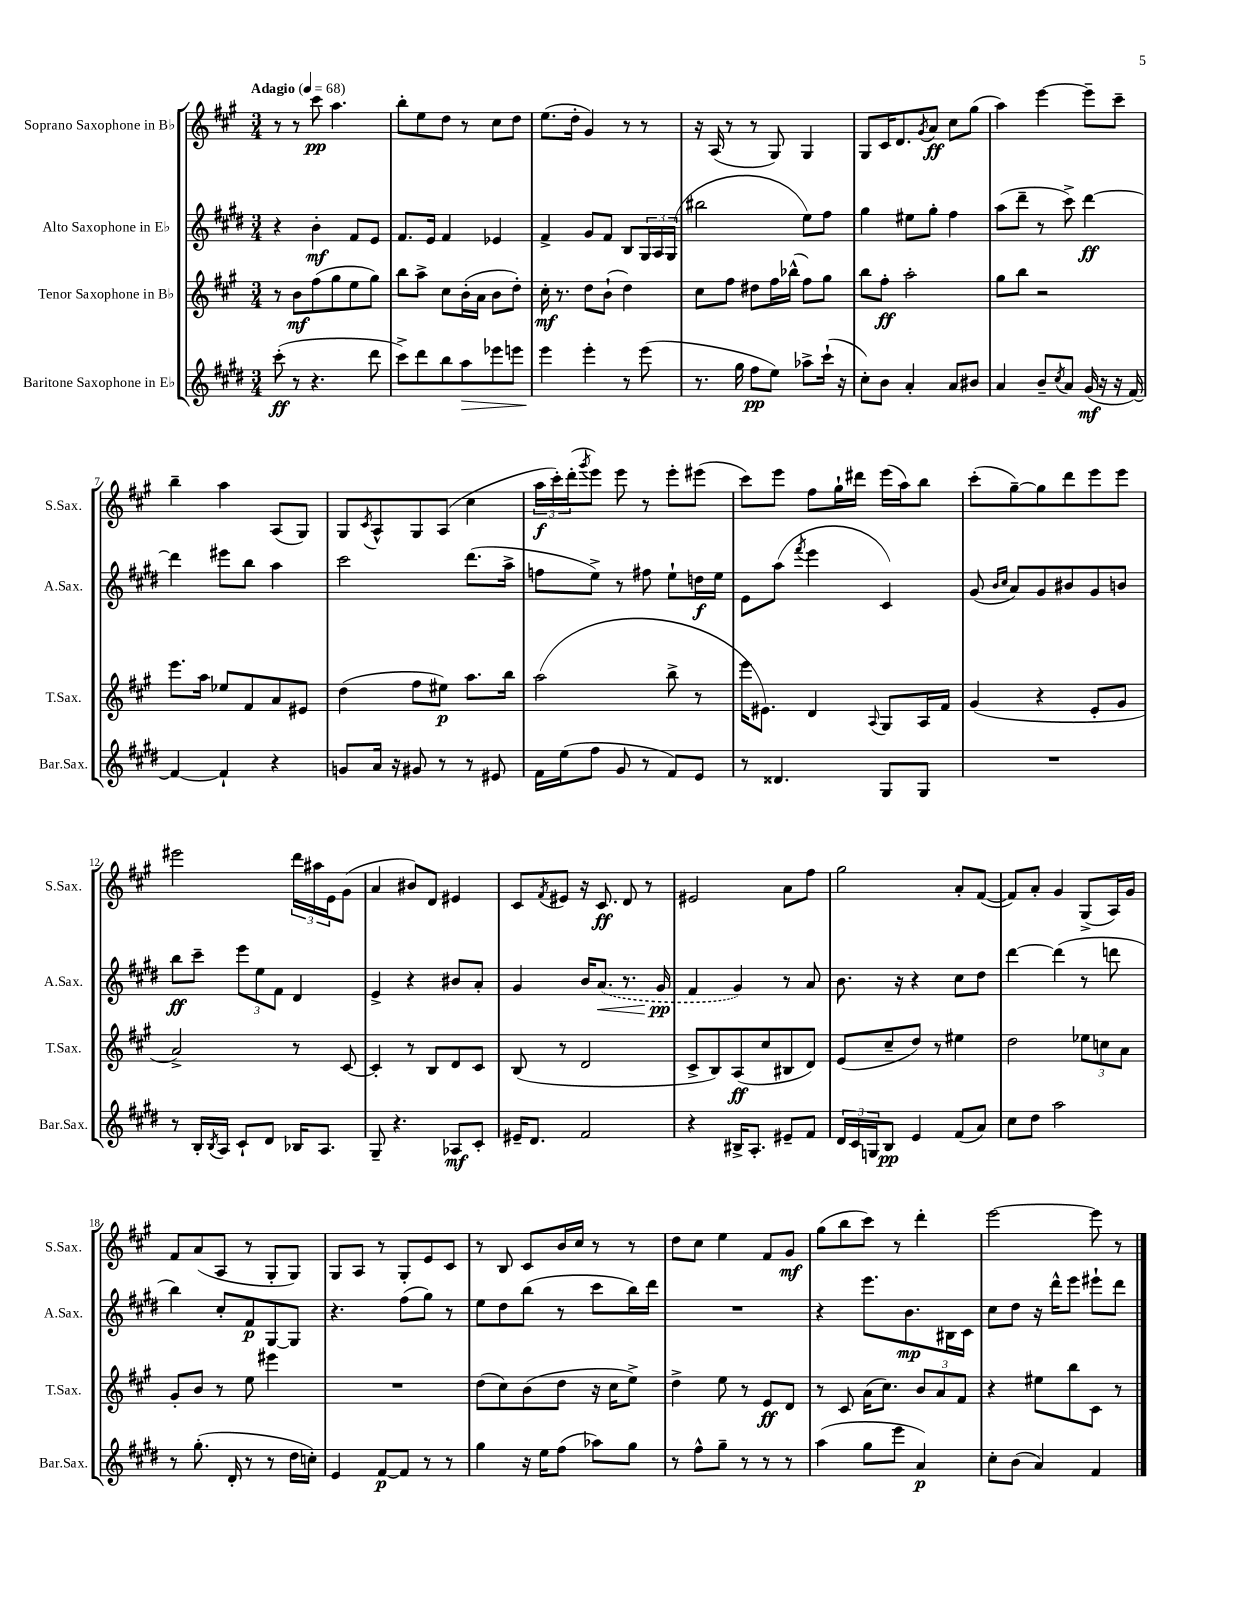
<<
\new StaffGroup <<
\new Staff = "s0" \with { instrumentName = "Soprano Saxophone in Bb" shortInstrumentName = "S.Sax." } {
    \clef treble \key a \major \numericTimeSignature \time 3/4 \tempo "Adagio" 4 = 68
    r8 r8 cis'''8\pp a''4. |
    b''8-. e''8 d''8 r8 cis''8 d''8 |
    e''8.( d''16-. gis'4) r8 r8 |
    r16 a16( r8 r8 gis8) gis4 |
    gis8 cis'16 d'8. \acciaccatura { gis'8 } a'8\ff cis''8 gis''8( |
    a''4) e'''4~ e'''8-- cis'''8-- |
    b''4-- a''4 a8( gis8) |
    gis8 \acciaccatura { cis'8 } a8-^ gis8 a8( cis''4 |
    \tuplet 3/2 { a''16\f cis'''16-.) d'''16-.( } \acciaccatura { gis'''8 } e'''8) e'''8 r8 e'''8-. eis'''8( |
    cis'''8) e'''8 fis''8 gis''16-! dis'''16 e'''16( a''16) b''8 |
    cis'''8-.( gis''8~--) gis''8 d'''8 e'''8 e'''8 |
    eis'''2 \tuplet 3/2 { d'''16 ais''16 e'16 } gis'8( |
    a'4 bis'8) d'8 eis'4 |
    cis'8 \acciaccatura { fis'8 } eis'8 r16 cis'8.\ff d'8 r8 |
    eis'2 a'8 fis''8 |
    gis''2 a'8-. fis'8~( |
    fis'8) a'8-. gis'4 gis8->( a16) gis'16 |
    fis'8 a'8( a8 r8 gis8-. gis8) |
    gis8 a8 r8 gis8-. e'8 cis'8 |
    r8 b8 cis'8 b'16 cis''16 r8 r8 |
    d''8 cis''8 e''4 fis'8 gis'8\mf |
    gis''8( b''8 cis'''8) r8 d'''4-. |
    e'''2~ e'''8 r8 \bar "|." |
}
\new Staff = "s1" \with { instrumentName = "Alto Saxophone in Eb" shortInstrumentName = "A.Sax." } {
    \clef treble \key e \major \numericTimeSignature \time 3/4
    r4 b'4-.\mf fis'8 e'8 |
    fis'8. e'16 fis'4 ees'4 |
    fis'4-> gis'8 fis'8 b8 \tuplet 3/2 { gis16 a16 gis16( } |
    bis''2 e''8) fis''8 |
    gis''4 eis''8 gis''8-. fis''4 |
    a''8( dis'''8-- r8 cis'''8->) dis'''4~\ff |
    dis'''4 eis'''8 b''8 a''4 |
    cis'''2 dis'''8.( a''16-> |
    f''8 e''8->) r8 fis''8 e''8-! d''16\f e''16 |
    e'8 a''8( \acciaccatura { fis'''8 } e'''4 cis'4) |
    gis'8( \grace { b'16 cis''16 } a'8) gis'8 bis'8 gis'8 b'8 |
    b''8\ff cis'''8-- \tuplet 3/2 { e'''8 e''8 fis'8 } dis'4 |
    e'4-> r4 bis'8 a'8-. |
    gis'4 b'16 \once \slurDashed a'8.\<( r8. gis'16\pp\! |
    fis'4 gis'4) r8 a'8 |
    b'8. r16 r4 cis''8 dis''8 |
    dis'''4~ dis'''4( r8 d'''8 |
    b''4) cis''8-. fis'8\p gis8~ gis8 |
    r4. fis''8( gis''8) r8 |
    e''8 dis''8 b''8( r8 cis'''8 b''16) dis'''16 |
    R2. |
    r4 e'''8. b'8.\mp bis16 cis'16 |
    cis''8 dis''8 r16 dis'''16-^ e'''8 eis'''8-! dis'''8 \bar "|." |
}
\new Staff = "s2" \with { instrumentName = "Tenor Saxophone in Bb" shortInstrumentName = "T.Sax." } {
    \clef treble \key a \major \numericTimeSignature \time 3/4
    r8 b'8\mf fis''8( gis''8 e''8 gis''8) |
    b''8 a''8-> cis''8 b'16-.( a'16 b'8 d''8-.) |
    cis''16-.\mf r8. d''8 b'8-!( d''4) |
    cis''8 fis''8 dis''8 fis''16 bes''16-^( fis''8) gis''8 |
    b''8 fis''8-.\ff a''2-. |
    gis''8 b''8 r2 |
    e'''8. a''16 ees''8 fis'8 a'8 eis'8 |
    d''4( fis''8 eis''8\p) a''8. b''16 |
    a''2( b''8-> r8 |
    e'''16 eis'8.) d'4 \appoggiatura { a8 } gis8 a16 fis'16 |
    gis'4( r4 e'8-. gis'8 |
    a'2->) r8 cis'8~ |
    cis'4-. r8 b8 d'8 cis'8 |
    b8( r8 d'2 |
    cis'8-> b8) a8\ff( cis''8 bis8 d'8) |
    e'8( cis''8-- d''8) r8 eis''4 |
    d''2 \tuplet 3/2 { ees''8 c''8 a'8 } |
    gis'8-. b'8 r8 e''8 eis'''4 |
    R2. |
    d''8( cis''8) b'8( d''8 r16 cis''16 e''8->) |
    d''4-> e''8 r8 e'8\ff d'8 |
    r8 cis'8 a'16( cis''8.) \tuplet 3/2 { b'8 a'8 fis'8 } |
    r4 eis''8 b''8 cis'8 r8 \bar "|." |
}
\new Staff = "s3" \with { instrumentName = "Baritone Saxophone in Eb" shortInstrumentName = "Bar.Sax." } {
    \clef treble \key e \major \numericTimeSignature \time 3/4
    cis'''8-.\ff( r8 r4. dis'''8 |
    cis'''8->) dis'''8 b''8 a''8\> ees'''8 e'''8 |
    e'''4\! e'''4-. r8 e'''8( |
    r8. gis''16 fis''8\pp e''8) aes''8-> cis'''16-!( r16 |
    cis''8-.) b'8 a'4-. a'8 bis'8 |
    a'4 b'8-- \acciaccatura { cis''8 } a'8 gis'16\mf( r16 r16 fis'16~) |
    fis'4~ fis'4-! r4 |
    g'8 a'16 r16 gis'8 r8 r8 eis'8 |
    fis'16 e''16( fis''8 gis'8 r8 fis'8) e'8 |
    r8 disis'4. gis8 gis8 |
    R2. |
    r8 b16-. \acciaccatura { b8 } a16 cis'8-! dis'8 bes16 a8. |
    gis8-- r4. aes8\mf cis'8-. |
    eis'16-- dis'8. fis'2 |
    r4 bis16-> a8.-. eis'8-- fis'8 |
    \tuplet 3/2 { dis'16 cis'16 g16 } b8\pp e'4 fis'8( a'8) |
    cis''8 dis''8 a''2 |
    r8 gis''8.-.( dis'16-. r8 r8 dis''16 c''16-.) |
    e'4 fis'8~\p fis'8 r8 r8 |
    gis''4 r16 e''16 fis''8( aes''8) gis''8 |
    r8 fis''8-^ gis''8-- r8 r8 r8 |
    a''4( gis''8 e'''8 a'4\p) |
    cis''8-. b'8( a'4) fis'4 \bar "|." |
}
>>
>>
